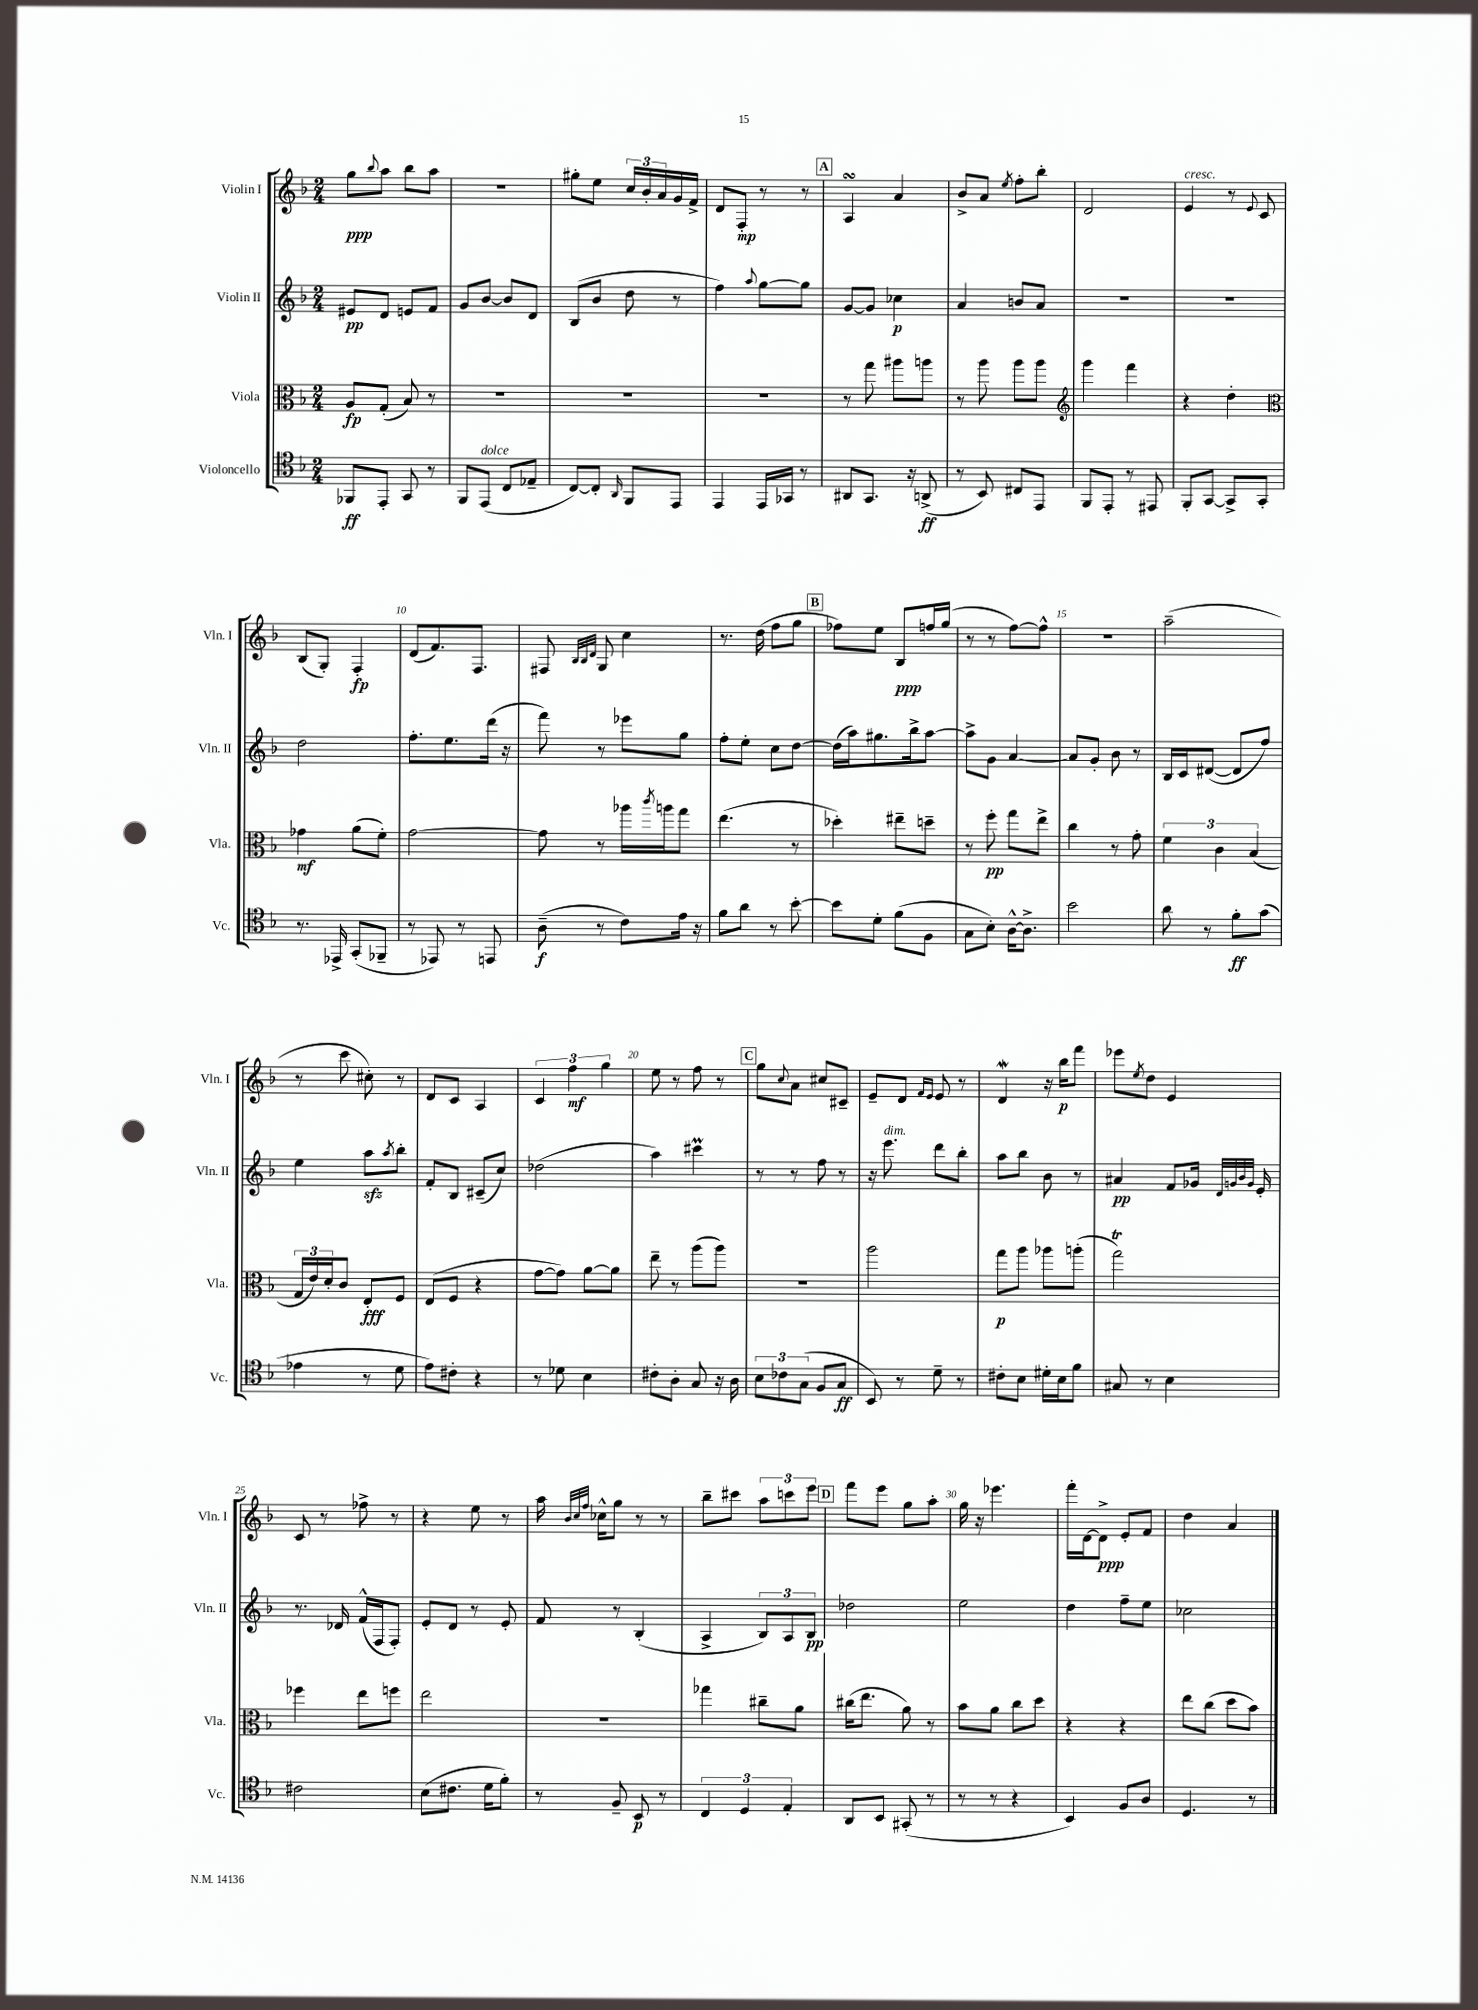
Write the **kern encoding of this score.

**kern	**kern	**kern	**kern
*staff4	*staff3	*staff2	*staff1
*clefC4	*clefC3	*clefG2	*clefG2
*k[b-]	*k[b-]	*k[b-]	*k[b-]
*M2/4	*M2/4	*M2/4	*M2/4
8FF-	8A	8e#	8gg
.	.	.	8qqbb-
8EE'	(8G'	8d	8aa
8GG	8B-)	8e	8bb-
8r	8r	8f	8aa
=	=	=	=
8FF	2r	8g	2r
(8EE	.	[8b-	.
8C	.	8b-]	.
8E-~	.	8d	.
=	=	=	=
[8C)	2r	(8B-	8gg#'
8C']	.	8b-	8ee
16qqAA	.	.	.
8FF	.	8dd	24cc
.	.	.	24b-'
.	.	.	24a
8EE	.	8r	16g
.	.	.	16f^
=	=	=	=
4EE	2r	4ff)	8d
.	.	.	8F'
.	.	8qqaa	.
16EE	.	[8gg	8r
16GG-	.	.	.
8r	.	8gg]	8r
=	=	=	=
8AA#	8r	[8g	4A
8.GG	8gg	8g]	.
.	8aa#	4cc-	4a
16r	.	.	.
(8AA^	8aa	.	.
=	=	=	=
8r	8r	4a	8b-^
8BB-)	8aa	.	8a
.	.	.	8qee
8C#	8aa	8b	8ff'
8EE	8aa	8a	8bb-'
=	=	=	=
*	*clefG2	*	*
8FF	4ggg	2r	2d
8EE'	.	.	.
8r	4fff	.	.
8EE#	.	.	.
=	=	=	=
8FF'	4r	2r	4e
[8GG	.	.	.
8GG^]	4dd'	.	8r
.	.	.	8qqe
8GG'	.	.	8c
=	=	=	=
*	*clefC3	*	*
8.r	4g-	2dd	(8B-
.	.	.	8G')
16EE-^	.	.	.
(8GG'	(8a	.	4F'
8FF-~	8f')	.	.
=	=	=	=
8r	[2g	8.ff'	(8d
8EE-)	.	.	8.f)
.	.	8.ee	.
8r	.	.	.
.	.	.	8.F
8EE	.	(16ddd	.
.	.	16r	.
=	=	=	=
(8A~	8g]	8fff)	8F#
.	.	.	32qqB-
.	.	.	32qqB-
.	.	.	32qqd
8r	8r	8r	8G
8c)	16aa-	8eee-	4cc
.	8qccc	.	.
.	16aa	.	.
16e	8gg	8gg	.
16r	.	.	.
=	=	=	=
8f	(4.ee	8ff'	8.r
8a	.	8ee'	.
.	.	.	(16dd
8r	.	8cc	8ff
[8b-'	8r	[8dd	8gg
=	=	=	=
8b-]	4dd-')	(16dd]	8ff-)
.	.	16aa)	.
8d'	.	8.gg#	8ee
(8f	8ee#~	.	8B-
.	.	16bb-^	.
8F	8dd~	[8aa	16ff
.	.	.	(16gg
=	=	=	=
8G	8r	8aa^]	8r
8B-')	8ff'	8g	8r
[16A^^	8gg	[4a	[8ff)
8.A^]	.	.	.
.	8ee^	.	8ff^^]
=	=	=	=
2b-	4cc	8a]	2r
.	.	8g'	.
.	8r	8b-	.
.	8g'	8r	.
=	=	=	=
8a	6f	16B-	(2aa~
.	.	16c	.
8r	.	([8d#	.
.	6c	.	.
8f'	.	8d#]	.
.	(6B-	.	.
(8g	.	8ff)	.
=	=	=	=
4e-	24G	4ee	8r
.	24e)	.	.
.	24d'	.	.
.	8c	.	8ccc
8r	8E'	8aa	8cc#')
.	.	8qaa	.
8d	8F	8bb-'	8r
=	=	=	=
8e)	(8E	8f'	8d
8c#'	8F	8B-	8c
4r	4r	(8c#~	4A
.	.	8cc)	.
=	=	=	=
8r	[8g	(2dd-	6c
8d-	8g])	.	.
.	.	.	6ff
4B-	[8a	.	.
.	.	.	6gg
.	8a]	.	.
=	=	=	=
8c#'	8ee~	4aa)	8ee
8A'	8r	.	8r
8G	(8aa	4ccc#	8ff
16r	8aa)	.	8r
16A	.	.	.
=	=	=	=
12B-	2r	8r	8gg
12c-	.	.	.
.	.	.	8qqcc
.	.	8r	8a
(12G	.	.	.
8F	.	8ff	8cc#
8G	.	8r	8c#~
=	=	=	=
8BB-)	2aa	16r	8e~
.	.	8.eee	.
8r	.	.	8d
.	.	.	16qqf
.	.	.	16qqe
8d~	.	8ddd	8e
8r	.	8bb-'	8r
=	=	=	=
8c#'	8gg	8aa	4d
8B-	8aa	8bb-	.
16d#'	8aa-	8b-	16r
16B-	.	.	16bb-
8f	(8aa'	8r	8fff
=	=	=	=
8G#	2gg)	4a#	8eee-
.	.	.	8qee
8r	.	.	8dd
4B-	.	8f	4e
.	.	16g-	.
.	.	32qqd	.
.	.	32qqg	.
.	.	32qqb-	.
.	.	32qqg	.
.	.	16e'	.
=	=	=	=
2c#	4ff-	8.r	8c
.	.	.	8r
.	.	16d-	.
.	8ee	(16f^^	8ff-^
.	.	16F	.
.	8ff	8F')	8r
=	=	=	=
(8B-	2ee	8e'	4r
8.c#	.	8d	.
.	.	8r	8ee
16d	.	.	.
8f')	.	8e'	8r
=	=	=	=
8r	2r	8f	16aa
.	.	.	32qqb-
.	.	.	32qqcc
.	.	.	32qqff
.	.	.	16cc-^^
8F~	.	8r	8gg
8BB-	.	(4B-'	8r
8r	.	.	8r
=	=	=	=
6C	4gg-	4A^	8bb-~
.	.	.	8ccc#
6D	.	.	.
.	8cc#~	12B-)	12aa
6E'	.	12A	12ccc
.	8a	.	.
.	.	12B-	12eee
=	=	=	=
8AA	(16cc#	2dd-	8fff
.	8.ee	.	.
8BB-	.	.	8eee
(8GG#'	8a)	.	8gg
8r	8r	.	8aa'
=	=	=	=
8r	8b-	2ee	16gg
.	.	.	16r
8r	8a	.	4.eee-
4r	8cc	.	.
.	8dd	.	.
=	=	=	=
4BB-)	4r	4dd	16fff'
.	.	.	[16d
.	.	.	8d^]
8F	4r	8ff~	8e'
8A	.	8ee	8f
=	=	=	=
4.D	8ee	2cc-	4dd
.	(8cc	.	.
.	8dd	.	4a
8r	8b-)	.	.
==	==	==	==
*-	*-	*-	*-
